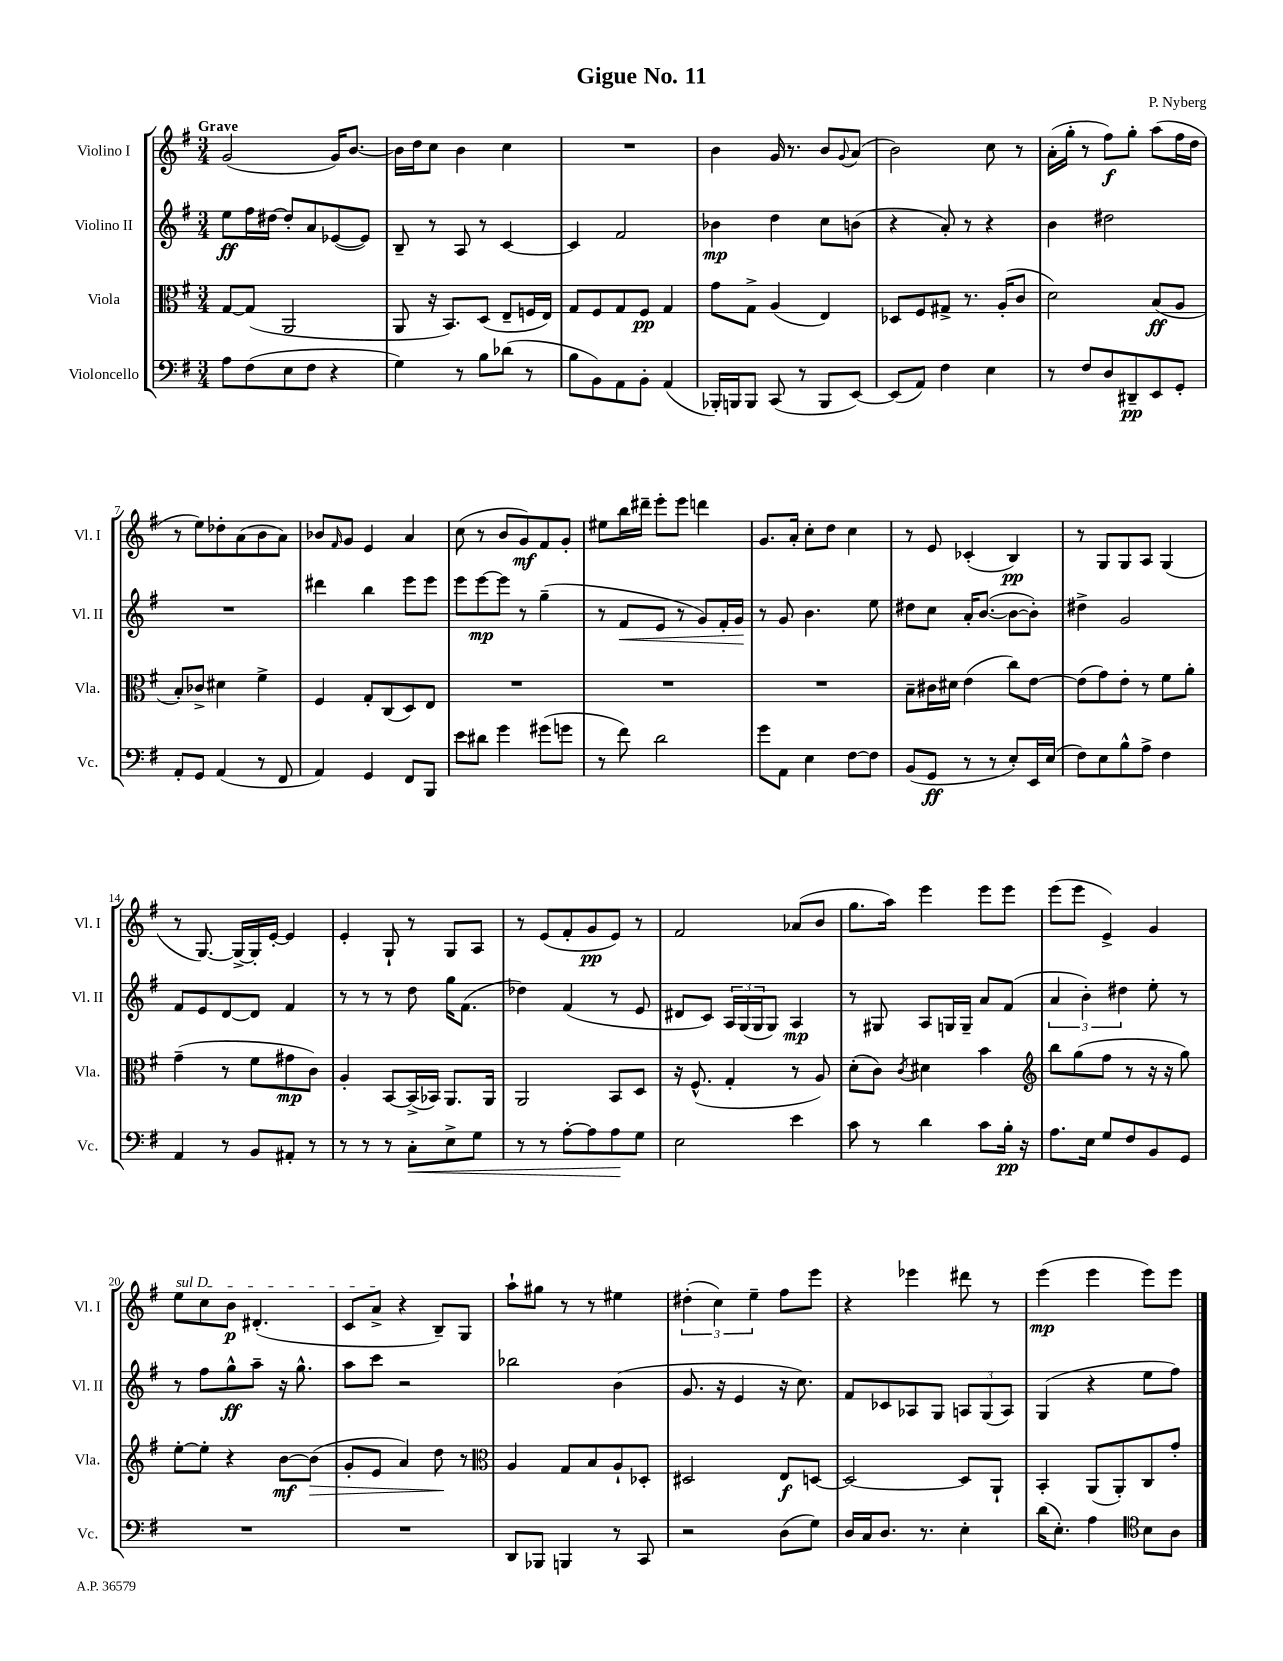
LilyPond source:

\header { title = "Gigue No. 11" composer = "P. Nyberg" }
<<
\new StaffGroup <<
\new Staff = "s0" \with { instrumentName = "Violino I" shortInstrumentName = "Vl. I" } {
    \clef treble \key g \major \numericTimeSignature \time 3/4 \tempo "Grave"
    g'2( g'16) b'8.~ |
    b'16 d''16 c''8 b'4 c''4 |
    R2. |
    b'4 g'16 r8. b'8 \appoggiatura { g'8 } a'8( |
    b'2) c''8 r8 |
    a'16-.( g''16-. r8 fis''8\f) g''8-. a''8( fis''16 d''16 |
    r8 e''8) des''8-. a'8( b'8 a'8) |
    bes'8 \grace { fis'16 } g'8 e'4 a'4 |
    c''8( r8 b'8 g'8\mf) fis'8 g'8-. |
    eis''8 b''16 dis'''16-- e'''8-. e'''8 d'''4 |
    g'8. a'16-. c''8-. d''8 c''4 |
    r8 e'8 ces'4-.( b4\pp) |
    r8 g8 g8 a8 g4( |
    r8 g8.~) g16~-> g16-. e'16~-. e'4 |
    e'4-. g8-! r8 g8 a8 |
    r8 e'8( fis'8-. g'8\pp e'8) r8 |
    fis'2 aes'8( b'8 |
    g''8. a''16) e'''4 e'''8 e'''8 |
    e'''8( e'''8 e'4->) g'4 |
    \once \override TextSpanner.bound-details.left.text = \markup { \italic "sul D" } e''8\startTextSpan c''8 b'8\p dis'4.-.( |
    c'8 a'8->\stopTextSpan r4 b8--) g8 |
    a''8-! gis''8 r8 r8 eis''4 |
    \tuplet 3/2 { dis''4-.( c''4) e''4-- } fis''8 e'''8 |
    r4 ees'''4 dis'''8 r8 |
    e'''4\mp( e'''4 e'''8) e'''8 \bar "|." |
}
\new Staff = "s1" \with { instrumentName = "Violino II" shortInstrumentName = "Vl. II" } {
    \clef treble \key g \major \numericTimeSignature \time 3/4
    e''8\ff fis''16 dis''16~ dis''8-. a'8 ees'8~( ees'8) |
    b8-- r8 a8 r8 c'4~ |
    c'4 fis'2 |
    bes'4\mp d''4 c''8 b'8( |
    r4 a'8-.) r8 r4 |
    b'4 dis''2 |
    R2. |
    dis'''4 b''4 e'''8 e'''8 |
    e'''8 e'''8~\mp e'''8 r8 g''4--( |
    r8 fis'8\< e'8 r8 g'8) fis'16-. g'16\! |
    r8 g'8 b'4. e''8 |
    dis''8 c''8 a'16-. b'8.~( b'8~ b'8-.) |
    dis''4-> g'2 |
    fis'8 e'8 d'8~ d'8 fis'4 |
    r8 r8 r8 d''8 g''16 fis'8.( |
    des''4) fis'4( r8 e'8 |
    dis'8 c'8) \tuplet 3/2 { a16 g16( g16 } g8) a4\mp |
    r8 gis8 a8 g16 g16-- a'8 fis'8( |
    \tuplet 3/2 { a'4 b'4-.) dis''4 } e''8-. r8 |
    r8 fis''8 g''8-^\ff a''8-- r16 g''8.-^ |
    a''8 c'''8 r2 |
    bes''2 b'4( |
    g'8. r16 e'4 r16 c''8.) |
    fis'8 ces'8 aes8 g8 \tuplet 3/2 { a8 g8( a8) } |
    g4( r4 e''8 fis''8) \bar "|." |
}
\new Staff = "s2" \with { instrumentName = "Viola" shortInstrumentName = "Vla." } {
    \clef alto \key g \major \numericTimeSignature \time 3/4
    g8~ g8( a,2 |
    a,8 r16 b,8.) d8( e8-- f16 e16) |
    g8 fis8 g8 fis8\pp g4 |
    g'8 g8-> a4( e4) |
    des8 fis8 gis8-> r8. a16-.( c'8 |
    d'2) b8\ff( a8 |
    b8-.) ces'8-> dis'4 fis'4-> |
    fis4 g8-. c8( d8) e8 |
    R2. |
    R2. |
    R2. |
    b8-- cis'16 dis'16 e'4( c''8) e'8~ |
    e'8( g'8) e'8-. r8 fis'8 a'8-. |
    g'4--( r8 fis'8 gis'8\mp c'8) |
    a4-. b,8~ b,16->( bes,16) a,8. a,16 |
    a,2 b,8 d8 |
    r16 fis8.-^( g4-. r8 a8) |
    d'8-.( c'8) \acciaccatura { c'8 } dis'4 b'4 |
    \clef treble b''8 g''8( fis''8 r8 r16 r16 g''8) |
    e''8~-. e''8-. r4 b'8~\mf b'8\>( |
    g'8-. e'8 a'4) d''8\! r8 |
    \clef alto a4 g8 b8 a8-! des8-. |
    dis2 e8\f d8~ |
    d2~ d8 a,8-! |
    b,4-. a,8( a,8-.) c8 g'8-. \bar "|." |
}
\new Staff = "s3" \with { instrumentName = "Violoncello" shortInstrumentName = "Vc." } {
    \clef bass \key g \major \numericTimeSignature \time 3/4
    a8 fis8( e8 fis8 r4 |
    g4) r8 b8 des'8( r8 |
    b8 b,8) a,8 b,8-. a,4( |
    bes,,16-.) b,,16 b,,8 c,8( r8 b,,8 e,8~) |
    e,8( a,8) fis4 e4 |
    r8 fis8 d8 dis,8--\pp e,8 g,8-. |
    a,8-. g,8 a,4( r8 fis,8 |
    a,4) g,4 fis,8 b,,8 |
    e'8 dis'8 g'4 gis'8( g'8 |
    r8 fis'8) d'2 |
    g'8 a,8 e4 fis8~ fis8 |
    b,8( g,8\ff r8 r8 e8-.) e,16 e16( |
    fis8) e8 b8-^ a8-> fis4 |
    a,4 r8 b,8 ais,8-. r8 |
    r8 r8 r8 c8-.\< e8-> g8 |
    r8 r8 a8~-. a8 a8\! g8 |
    e2 e'4 |
    c'8 r8 d'4 c'8 b16-.\pp r16 |
    a8. e16 g8 fis8 b,8 g,8 |
    R2. |
    R2. |
    d,8 bes,,8 b,,4 r8 c,8 |
    r2 d8( g8) |
    d16 c16 d8. r8. e4-. |
    d'16( e8.-.) a4 \clef tenor b8 a8 \bar "|." |
}
>>
>>
